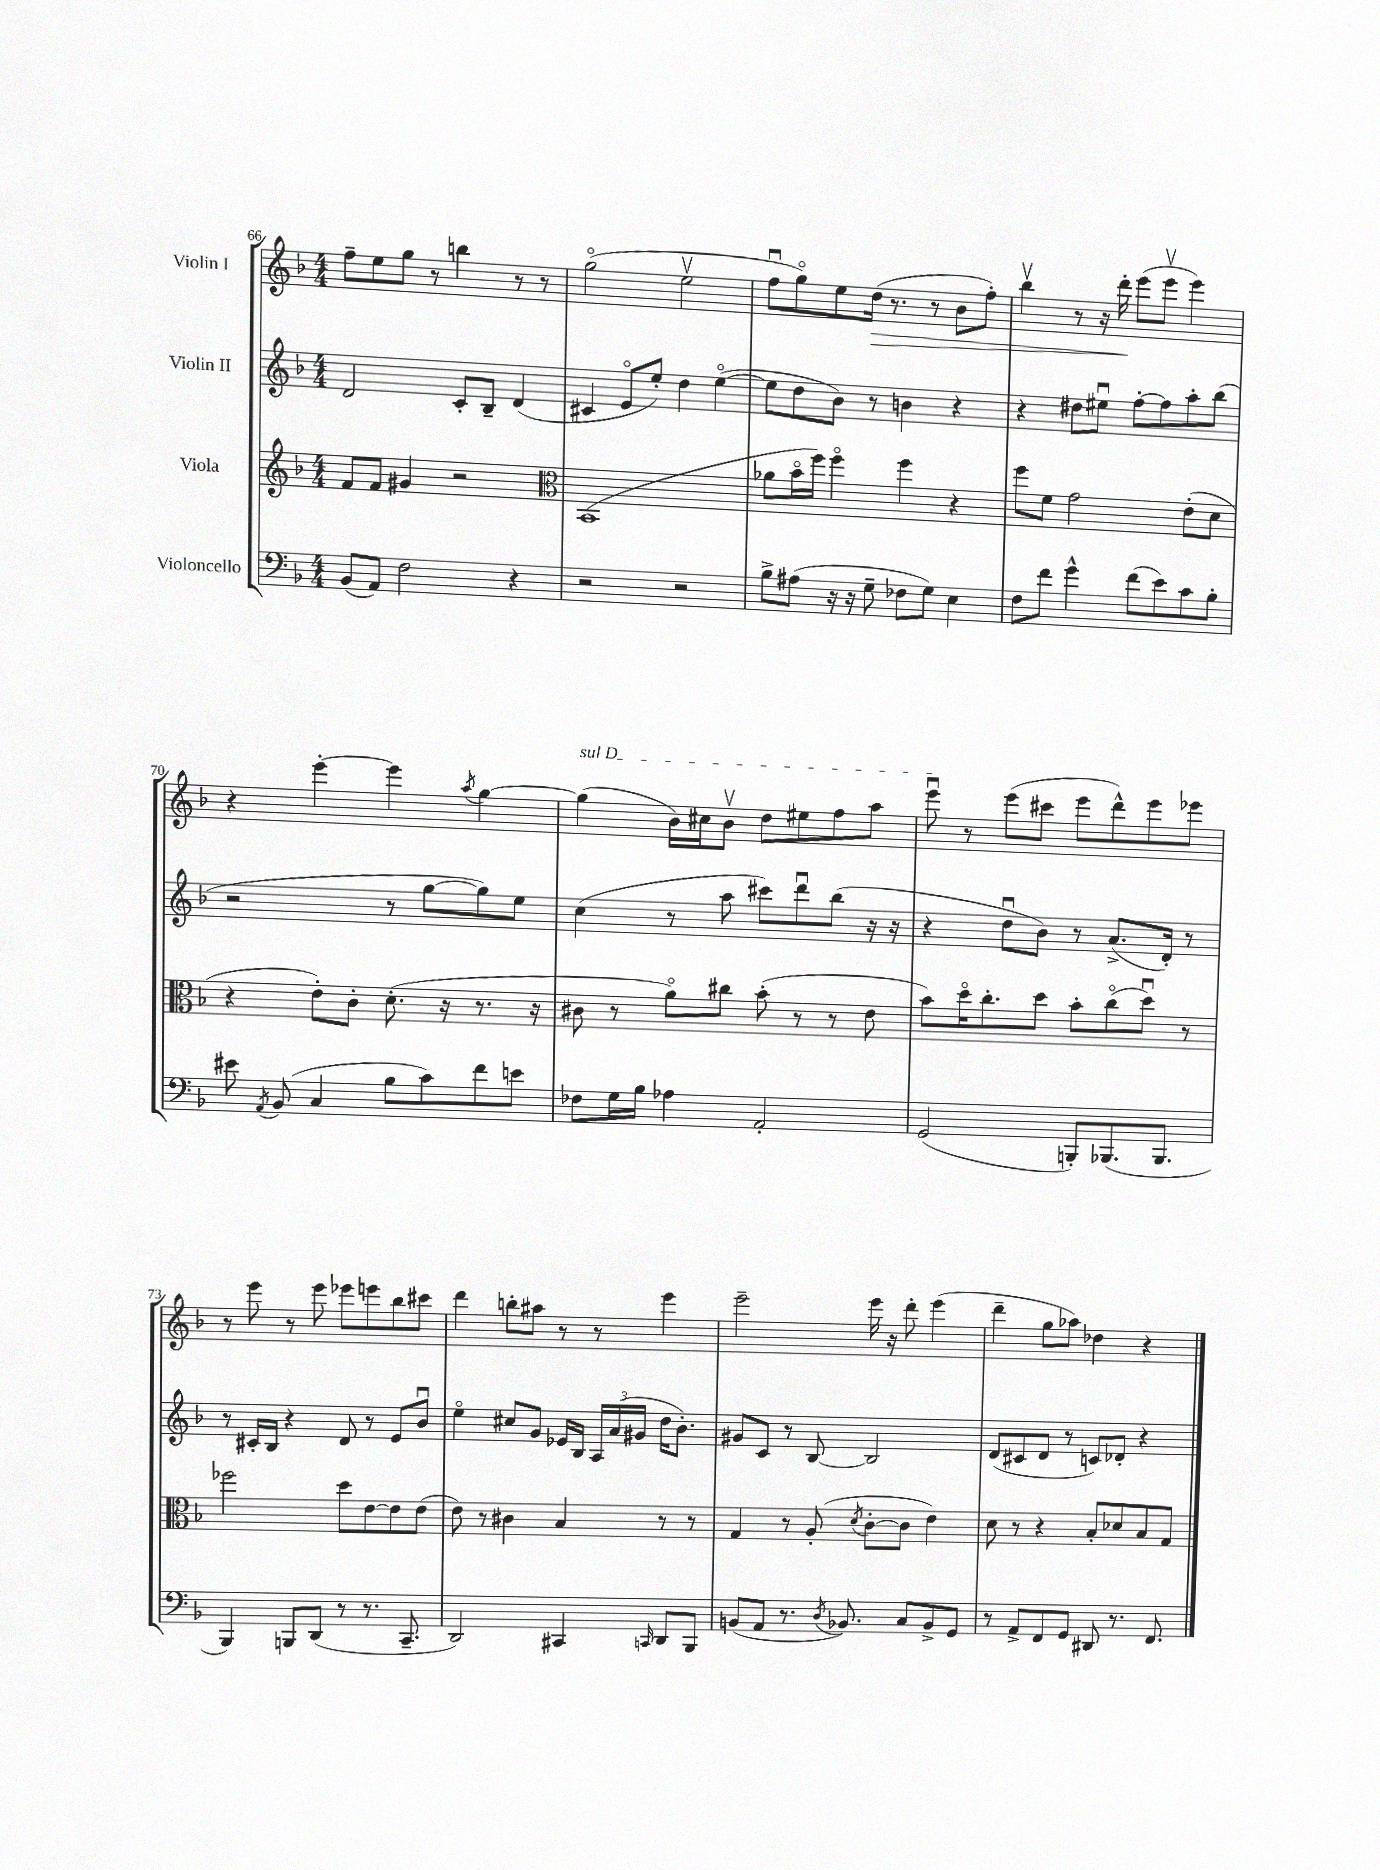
<<
\new StaffGroup <<
\new Staff = "s0" \with { instrumentName = "Violin I" } {
    \clef treble \key f \major \numericTimeSignature \time 4/4
    \autoBeamOff f''8[-- e''8 g''8] r8 b''4 r8 r8 |
    g''2\flageolet( e''2\upbow |
    f''8[\downbow g''8\flageolet) e''8 d''16]\>( r8. r8 bes'8[ f''8]-.) |
    bes''4\upbow r8 r16 d'''16-.\! e'''8[( e'''8]\upbow e'''4) |
    r4 e'''4~-. e'''4 \acciaccatura { a''8 } g''4~ |
    \once \override TextSpanner.bound-details.left.text = \markup { \italic "sul D" } g''4\startTextSpan( bes'16[) cis''16 bes'8]\upbow d''8[ eis''8 f''8 a''8] |
    e'''8\downbow\stopTextSpan r8 e'''8[( cis'''8] e'''8[ d'''8-^) e'''8 ees'''8] |
    r8 e'''8 r8 e'''8 ees'''8[ e'''8 bes''8 cis'''8] |
    d'''4 b''8[-. ais''8] r8 r8 e'''4 |
    e'''2-- e'''16 r16 d'''8-. e'''4( |
    d'''4-- g''8[ aes''8]) des''4 r4 \bar "|." |
}
\new Staff = "s1" \with { instrumentName = "Violin II" } {
    \clef treble \key f \major \numericTimeSignature \time 4/4
    \autoBeamOff d'2 c'8[-. bes8]-- d'4( |
    cis'4 e'8[\flageolet e''8]-.) d''4 e''4~\flageolet( |
    e''8[ d''8 bes'8]) r8 b'4 r4 |
    r4 dis''8[ eis''8]\downbow f''8[~-. f''8 a''8-. bes''8]( |
    r2 r8 g''8[~ g''8) e''8] |
    c''4( r8 a''8 cis'''8[) d'''8\downbow bes''8]( r16 r16 |
    r4 d''8[\downbow bes'8]) r8 a'8.[->( d'16]-.) r8 |
    r8 cis'16[-. bes16] r4 d'8 r8 e'8[ bes'8]\downbow |
    e''4\flageolet cis''8[ g'8] ees'16[ bes16] \tuplet 3/2 { a16[ a'16( gis'16] } d''16[ bes'8.]-.) |
    gis'8[ c'8] r8 bes8~ bes2 |
    d'8[( cis'8 d'8] r8 c'8[) des'8]-. r4 \bar "|." |
}
\new Staff = "s2" \with { instrumentName = "Viola" } {
    \clef treble \key f \major \numericTimeSignature \time 4/4
    \autoBeamOff f'8[ f'8] gis'4 r2 |
    \clef alto bes,1( |
    aes'8[ bes'16\flageolet f''16]) f''4\flageolet f''4 r4 |
    f''8[ f'8] g'2 e'8[-.( d'8] |
    r4 e'8[-.) c'8]-. d'8.-.( r16 r8. r16 |
    cis'8 r8 a'8[\flageolet) cis''8] bes'8-.( r8 r8 e'8 |
    bes'8[) d''16\flageolet c''8.-. d''8] bes'8[-. c''8\flageolet( d''8]\downbow) r8 |
    fes''2 d''8[ e'8~ e'8 e'8]( |
    e'8) r8 cis'4 bes4 r8 r8 |
    g4 r8 a8-.( \acciaccatura { d'8 } c'8[~-. c'8] e'4) |
    d'8 r8 r4 bes8[-. des'8 bes8 g8] \bar "|." |
}
\new Staff = "s3" \with { instrumentName = "Violoncello" } {
    \clef bass \key f \major \numericTimeSignature \time 4/4
    \autoBeamOff bes,8[( a,8]) f2 r4 |
    r2 r2 |
    bes8[-> ais8]( r16 r16 g8-- fes8[ g8]) e4 |
    f8[ f'8] g'4-^ f'8[( e'8) c'8 bes8]-. |
    eis'8 \acciaccatura { a,8 } bes,8( c4 bes8[ c'8) f'8 e'8] |
    fes8[ g16 bes16] aes4 a,2-. |
    g,2( b,,8[-.) bes,,8.( bes,,8.] |
    bes,,4) b,,8[ d,8]( r8 r8. c,8.-- |
    d,2) cis,4 \grace { c,16 } d,8[ bes,,8] |
    b,8[( a,8] r8. \acciaccatura { d8 } bes,8.) c8[ bes,8-> g,8] |
    r8 a,8[-> f,8 g,8] dis,8 r8. f,8. \bar "|." |
}
>>
>>
\layout { \context { \Score currentBarNumber = #66 } }
